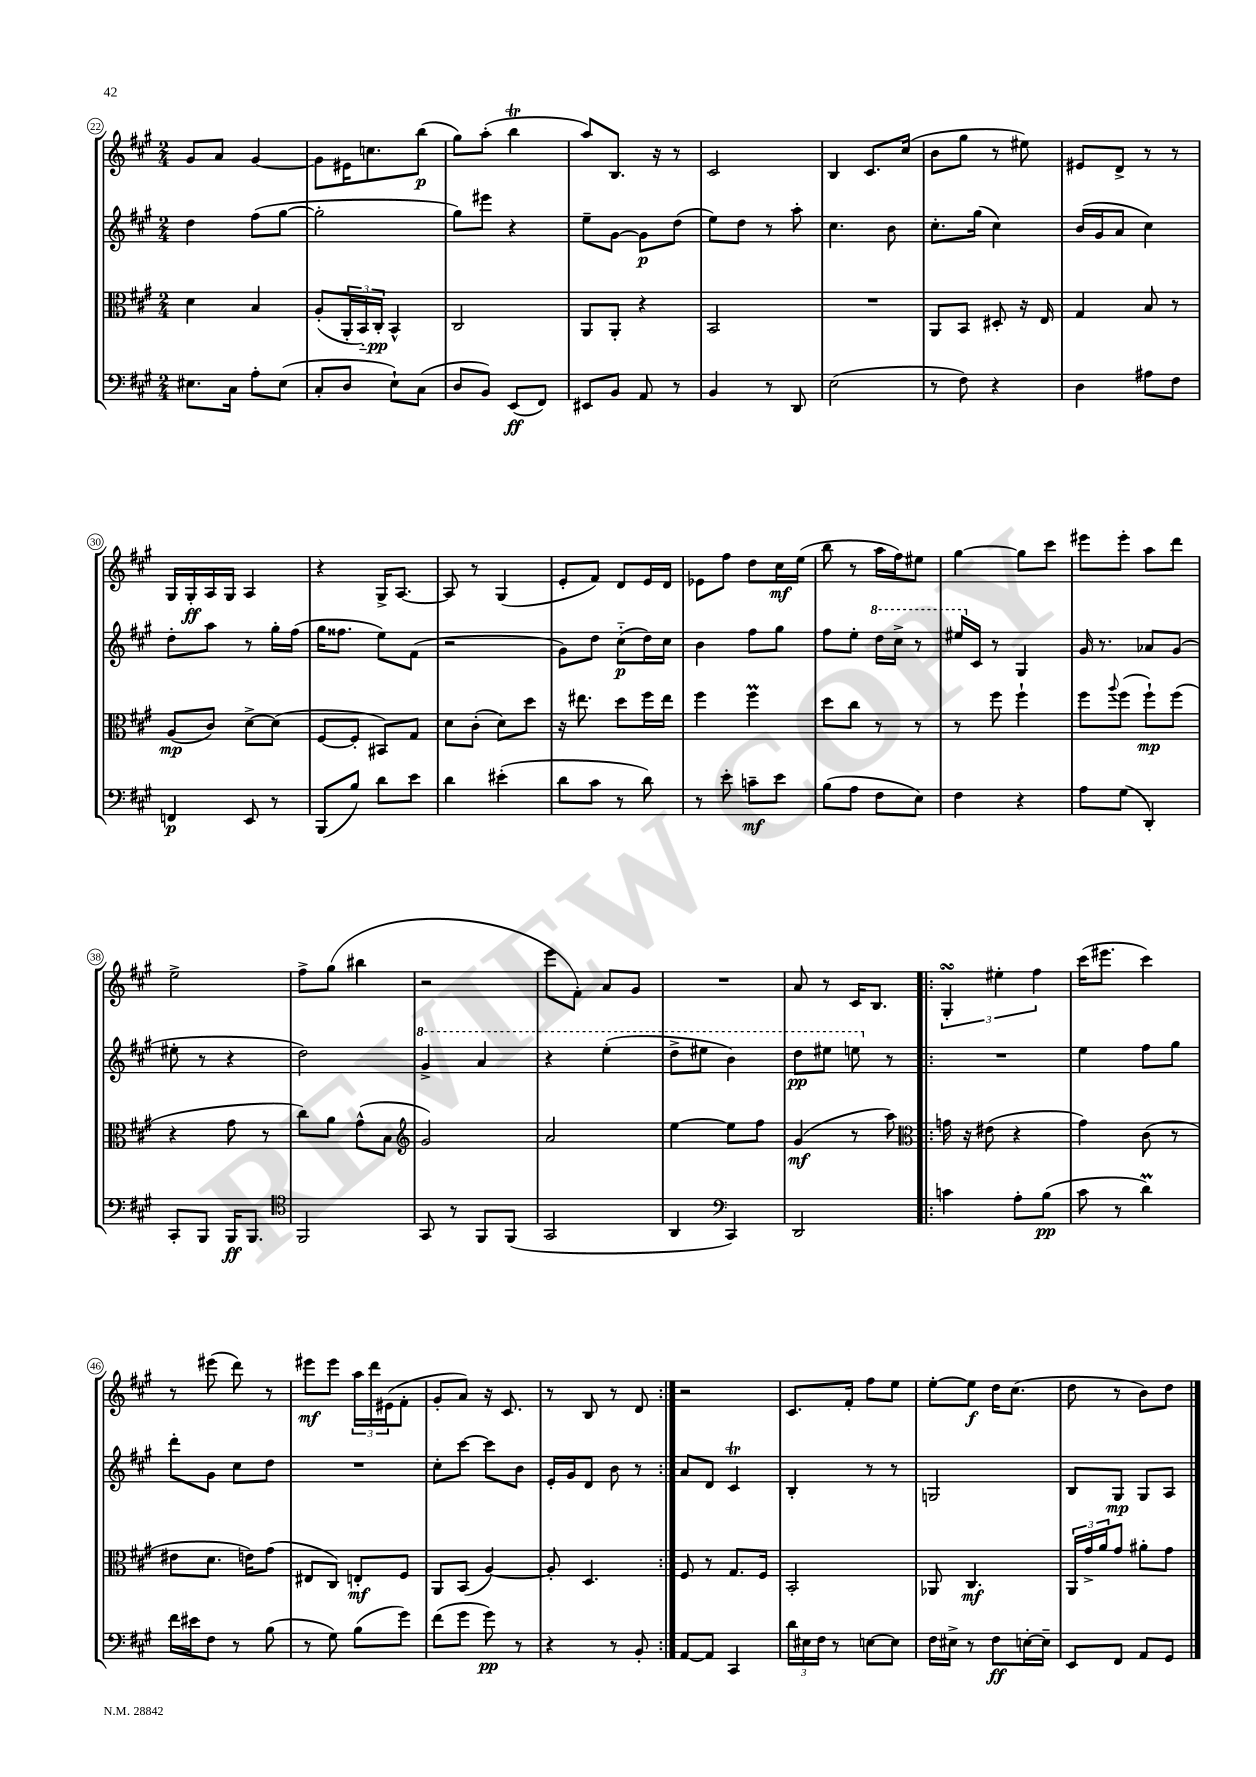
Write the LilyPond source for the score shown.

<<
\new StaffGroup <<
\new Staff = "s0" {
    \clef treble \key a \major \numericTimeSignature \time 2/4
    gis'8 a'8 gis'4~ |
    gis'8 eis'16 c''8. b''8\p( |
    gis''8) a''8-.( b''4\trill |
    a''8) b8. r16 r8 |
    cis'2 |
    b4 cis'8. cis''16( |
    b'8 gis''8 r8 eis''8) |
    eis'8 d'8-> r8 r8 |
    gis16 gis16-.\ff a16 gis16 a4 |
    r4 gis16-> a8.~ |
    a8 r8 gis4( |
    e'8-. fis'8) d'8 e'16 d'16 |
    ees'8 fis''8 d''8 cis''16\mf e''16( |
    b''8 r8 a''16 fis''16) eis''8 |
    gis''4~ gis''8 cis'''8 |
    eis'''8 eis'''8-. a''8 d'''8 |
    e''2-> |
    fis''8-> gis''8( bis''4 |
    r2 |
    e'''8 fis'8-.) a'8 gis'8 |
    R2 |
    a'8 r8 cis'16 b8. |
    \repeat volta 2 { \tuplet 3/2 { gis4-.\turn eis''4-. fis''4 } |
    cis'''16( eis'''8. cis'''4) |
    r8 eis'''8( d'''8) r8 |
    eis'''8\mf eis'''8 \tuplet 3/2 { a''16 d'''16 eis'16( } fis'8-. |
    gis'8-. a'8) r16 cis'8. |
    r8 b8 r8 d'8 | }
    r2 |
    cis'8. fis'16-. fis''8 e''8 |
    e''8~-. e''8\f d''16 cis''8.( |
    d''8 r8 b'8) d''8 \bar "|." |
}
\new Staff = "s1" {
    \clef treble \key a \major \numericTimeSignature \time 2/4
    d''4 fis''8( gis''8~ |
    gis''2-. |
    gis''8) eis'''8 r4 |
    e''8-- gis'8~ gis'8\p d''8( |
    e''8) d''8 r8 a''8-. |
    cis''4. b'8 |
    cis''8.-. gis''16( cis''4) |
    b'16( gis'16 a'8 cis''4) |
    d''8-. a''8 r8 gis''16-. fis''16( |
    gis''16 fisis''8. e''8) fis'8( |
    r2 |
    gis'8) d''8 cis''8-_\p( d''16) cis''16 |
    b'4 fis''8 gis''8 |
    fis''8 e''8-. \ottava #1 d'''16 cis'''16-> r8 |
    eis'''16 \ottava #0 cis'16 r8 gis4 |
    gis'16 r8. aes'8 gis'8( |
    eis''8-. r8 r4 |
    d''2) |
    \ottava #1 gis''4-> a''4 |
    r4 e'''4-.( |
    d'''8-> eis'''8 b''4) |
    d'''8\pp eis'''8 e'''8 \ottava #0 r8 |
    \repeat volta 2 { R2 |
    e''4 fis''8 gis''8 |
    d'''8-. gis'8 cis''8 d''8 |
    R2 |
    cis''8-. cis'''8~ cis'''8 b'8 |
    e'16-. gis'16 d'8 b'8 r8 | }
    a'8 d'8 cis'4\trill |
    b4-. r8 r8 |
    g2 |
    b8 gis8\mp gis8 a8 \bar "|." |
}
\new Staff = "s2" {
    \clef alto \key a \major \numericTimeSignature \time 2/4
    d'4 b4 |
    a8-.( \tuplet 3/2 { a,16-. b,16-_) cis16-.\pp } b,4-^ |
    cis2 |
    a,8 a,8-. r4 |
    b,2 |
    R2 |
    a,8 b,8 dis8-. r16 e16 |
    gis4 b8 r8 |
    a8\mp( cis'8) d'8~-> d'8( |
    fis8~ fis8-. bis,8) gis8 |
    d'8 cis'8-.( d'8) d''8 |
    r16 eis''8. d''8 fis''16 eis''16 |
    fis''4 fis''4\prall |
    d''8 cis''8 r8 r8 |
    r8 fis''8 fis''4-! |
    fis''8 \appoggiatura { a''8 } fis''8( fis''8-!\mp) fis''8( |
    r4 gis'8 r8 |
    cis''8) a'8 gis'8-^( b8 |
    \clef treble gis'2) |
    a'2 |
    e''4~ e''8 fis''8 |
    gis'4\mf( r8 a''8) |
    \repeat volta 2 { \clef alto g'16 r16 eis'8( r4 |
    gis'4) cis'8( r8 |
    eis'8 d'8. e'16) gis'8( |
    eis8 cis8) e8-.\mf fis8 |
    a,8 b,8( a4~) |
    a8-. d4. | }
    fis8 r8 gis8. fis16 |
    b,2-. |
    aes,8 cis4.\mf |
    \tuplet 3/2 { a,16 gis'16-> a'16 } gis'8 ais'8-. gis'8 \bar "|." |
}
\new Staff = "s3" {
    \clef bass \key a \major \numericTimeSignature \time 2/4
    eis8. cis16 a8-. eis8( |
    cis8-. d8 e8-!) cis8( |
    d8 b,8) e,8\ff( fis,8) |
    eis,8 b,8 a,8 r8 |
    b,4 r8 d,8 |
    e2( |
    r8 fis8) r4 |
    d4 ais8 fis8 |
    f,4\p e,8 r8 |
    b,,8( b8) d'8 e'8 |
    d'4 eis'4-.( |
    d'8 cis'8 r8 d'8) |
    r8 e'8-. c'8--\mf e'8 |
    b8( a8 fis8 e8) |
    fis4 r4 |
    a8 gis8( d,4-.) |
    cis,8-. b,,8 b,,16\ff b,,8. |
    \clef tenor fis,2 |
    gis,8 r8 fis,8 fis,8( |
    gis,2 |
    a,4 \clef bass cis,4) |
    d,2 |
    \repeat volta 2 { c'4 a8-. b8\pp( |
    cis'8 r8 d'4\prall) |
    fis'16 eis'16 fis8 r8 b8( |
    r8 gis8) b8( gis'8) |
    fis'8( gis'8 gis'8\pp) r8 |
    r4 r8 b,8-. | }
    a,8~ a,8 cis,4 |
    \tuplet 3/2 { d'16 eis16 fis16 } r8 e8~ e8 |
    fis16 eis16-> r8 fis8\ff e16~-. e16-- |
    e,8 fis,8 a,8 gis,8 \bar "|." |
}
>>
>>
\layout { \context { \Score currentBarNumber = #22 \override BarNumber.stencil = #(make-stencil-circler 0.1 0.3 ly:text-interface::print) } }
